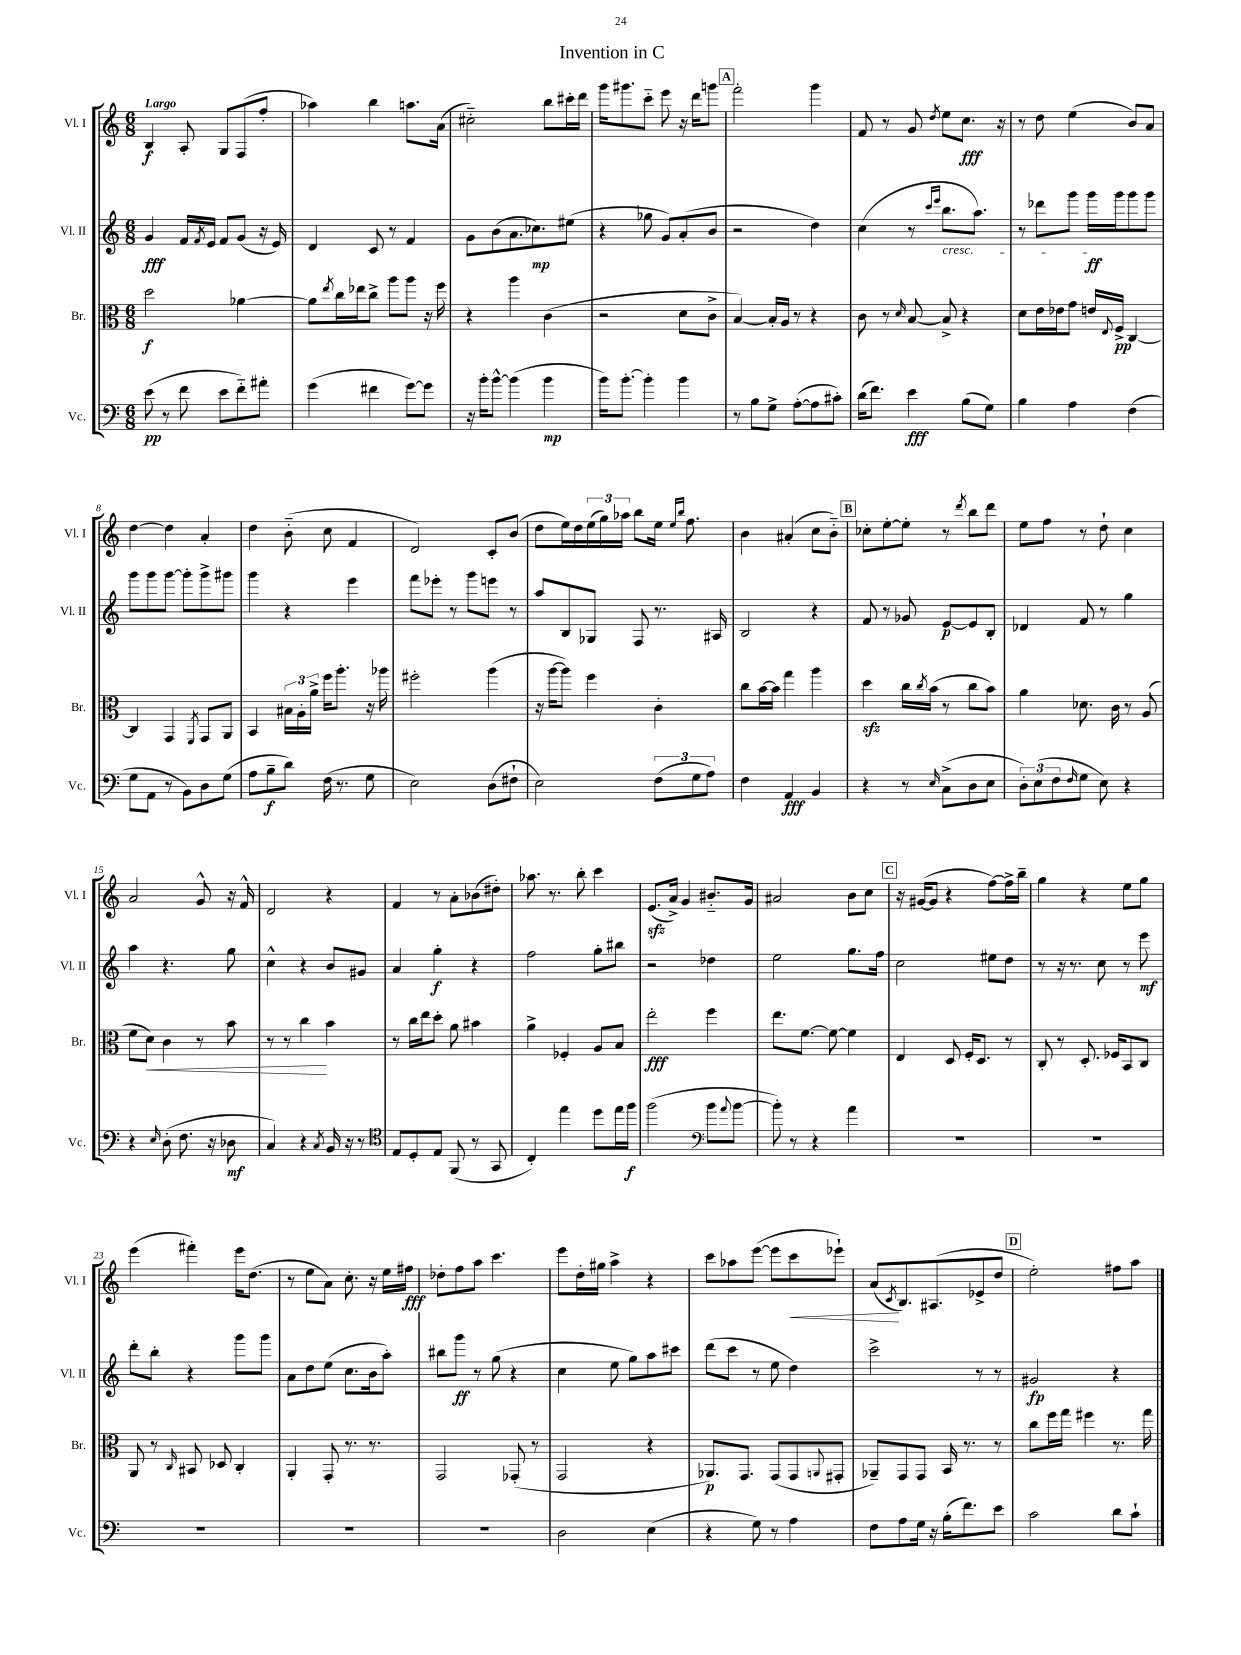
\header { title = "Invention in C" }
<<
\new StaffGroup <<
\new Staff = "s0" \with { instrumentName = "Vl. I" shortInstrumentName = "Vl. I" } {
    \clef treble \key c \major \numericTimeSignature \time 6/8 \tempo "Largo"
    b4\f a8-. g8 f8( f''8-. |
    aes''4) b''4 a''8. a'16( |
    cis''2-_) b''8 cis'''16-. d'''16 |
    g'''16 gis'''8. c'''8-_ e'''8 r16 d'''16 g'''8 |
    \mark \markup { \box "A" } f'''2-. g'''4 |
    f'8 r8 g'8 \acciaccatura { d''8 } e''8 c''8.\fff r16 |
    r8 d''8 e''4( b'8) a'8 |
    d''4~ d''4 a'4-. |
    d''4 b'8-_( c''8 f'4 |
    d'2) c'8-. b'8( |
    d''8 e''16) d''16 \tuplet 3/2 { e''16( g''16) aes''16 } b''8 e''16 \grace { e''16 b''16 } f''8. |
    b'4 ais'4-.( c''8 b'8-_) |
    \mark \markup { \box "B" } ces''8-. e''8~-. e''8-. r8 \acciaccatura { d'''8 } b''8 d'''8 |
    e''8 f''8 r8 d''8-! c''4 |
    a'2 g'8-^ r16 f'16-^ |
    d'2 r4 |
    f'4 r8 a'8-. bes'8( dis''8-.) |
    aes''8. r8. b''8-. c'''4 |
    e'8.\sfz( a'16->) g'4 bis'8.-_ g'16 |
    ais'2 b'8 c''8 |
    \mark \markup { \box "C" } r16 gis'16~( gis'8 r4 f''8~) f''16-> b''16-- |
    g''4 r4 e''8 g''8 |
    e'''4( fis'''4-.) e'''16 d''8.( |
    r8 e''8 a'8) c''8.-. r16 e''16 fis''16\fff |
    des''8-. f''8 a''8 c'''4. |
    e'''8 d''16-. gis''16 a''4-> r4 |
    c'''8 aes''8 e'''8~( e'''8 c'''8\< ees'''8-!) |
    a'8\!( \acciaccatura { c'8 } b8.) ais8.( ees'8-> d''8 |
    \mark \markup { \box "D" } e''2-.) fis''8 a''8 \bar "|." |
}
\new Staff = "s1" \with { instrumentName = "Vl. II" shortInstrumentName = "Vl. II" } {
    \clef treble \key c \major \numericTimeSignature \time 6/8
    g'4\fff f'16 \acciaccatura { f'8 } e'16 f'8 g'8( r16 e'16) |
    d'4 c'8 r8 f'4 |
    g'8 b'8( a'8. ces''8.\mp) eis''8( |
    r4 ges''8 g'8) a'8-.( b'8 |
    \mark \markup { \box "A" } r2 d''4) |
    c''4( r8 \grace { c'''16 e'''16 } b''8.\cresc a''8.) |
    r8 des'''8 g'''8 g'''16\ff\! g'''16 g'''8 g'''8 |
    g'''8 g'''8 g'''8~ g'''8-. g'''8-> gis'''8 |
    g'''4 r4 e'''4 |
    f'''8 ees'''8-. r8 g'''8 e'''8 r8 |
    a''8 b8 ges8 f8 r8. ais16 |
    b2 r4 |
    \mark \markup { \box "B" } f'8 r8 ges'8 e'8~\p e'8 b8-. |
    des'4 f'8 r8 g''4 |
    a''4 r4. g''8 |
    c''4-^ r4 b'8 gis'8 |
    a'4 g''4-.\f r4 |
    f''2 g''8-. bis''8 |
    r2 des''4 |
    e''2 g''8. f''16 |
    \mark \markup { \box "C" } c''2 eis''8 d''8 |
    r8 r16 r8. c''8 r8 e'''8\mf |
    d'''8-. b''8-. r4 g'''8 g'''8 |
    a'8 d''8 e''8( c''8. b'16 a''8-.) |
    bis''8 g'''8\ff r8 g''8( r4 |
    c''4 e''8 g''8) a''8 cis'''8 |
    d'''8( c'''8 r8 e''8 d''4) |
    c'''2-> r8 r8 |
    \mark \markup { \box "D" } gis'2\fp r4 \bar "|." |
}
\new Staff = "s2" \with { instrumentName = "Br." shortInstrumentName = "Br." } {
    \clef alto \key c \major \numericTimeSignature \time 6/8
    d''2\f aes'4~ |
    aes'8 \acciaccatura { e''8 } c''16 ees''16 c''8-> a''8 a''8 r16 f''16 |
    r4 a''4 c'4( |
    r2 d'8 c'8-> |
    \mark \markup { \box "A" } b4~) b16-. a16 r8 r4 |
    c'8 r8 \grace { d'16 } b8~ b8-> r4 |
    d'8 e'16 ees'16 g'8 e'16 \appoggiatura { e8 } f16->\pp c4~ |
    c4 g,4 \acciaccatura { f,8 } g,8 a,8 |
    b,4 \tuplet 3/2 { bis16 a16-. a'16-> } f''16 a''8.-. r16 aes''16 |
    fis''2-. a''4( |
    r16 a''16~ a''8) f''4 c'4-. |
    c''8 b'16~ b'16 g''4 a''4 |
    \mark \markup { \box "B" } d''4\sfz c''16 \acciaccatura { c''8 } b'16( r8 c''8 b'8) |
    a'4 des'8. c'16 r8 a8( |
    f'8 d'8\<) c'4 r8 b'8 |
    r8 r8 c''4\! b'4 |
    r8 c''16 e''16 d''8-. a'8 bis'4 |
    a'4-> fes4-. a8 b8 |
    e''2-.\fff f''4 |
    e''8. f'8.~ f'8~ f'4 |
    \mark \markup { \box "C" } e4 d8 f16-. d8. r8 |
    c8-. r8 d8.-. fes16 b,8 c8 |
    a,8 r8 \grace { c16 } bis,8 des8 c4-. |
    a,4-. g,8-. r8. r8. |
    g,2 ges,8-.( r8 |
    g,2 r4 |
    aes,8.\p) g,8. g,8( g,8 \appoggiatura { a,8 } gis,8-. |
    aes,8--) g,8 g,8 b,16 r8. r8 |
    \mark \markup { \box "D" } c''8 f''16 g''16 fis''4 r8. g''16 \bar "|." |
}
\new Staff = "s3" \with { instrumentName = "Vc." shortInstrumentName = "Vc." } {
    \clef bass \key c \major \numericTimeSignature \time 6/8
    e'8\pp( r8 f'8 e'8 f'8-_) ais'8-. |
    g'4( fis'4 g'8~) g'8 |
    r16 b'16-. b'8~-^ b'4( b'4\mp |
    b'16) b'8.~-. b'4-. b'4 |
    \mark \markup { \box "A" } r8 b8 g8-> a8~-.( a8 cis'8-.) |
    d'16( f'8.) e'4\fff b8( g8) |
    b4 a4 f4( |
    g8 a,8 r8 b,8) d8 g8( |
    a8 b8--\f d'8) f16( r8. g8 |
    e2) d8( fis8-! |
    e2) \tuplet 3/2 { f8( g8 a8) } |
    f4 a,4\fff b,4 |
    \mark \markup { \box "B" } r4 r8 \grace { e16 } c8->( d8 e8 |
    \tuplet 3/2 { d8-.) e8( f8 } \grace { f16 } g8 e8) r4 |
    r4 \grace { e16 } d8-.( f8. r16 des8\mf |
    c4) r4 \acciaccatura { c8 } b,16 r16 r8 |
    \clef tenor e8 d8-. e8 f,8( r8 g,8 |
    c4-.) e''4 d''8 e''16 f''16\f |
    f''2( \clef bass b'8 \appoggiatura { a'8 } b'8~ |
    b'8-.) r8 r4 a'4 |
    \mark \markup { \box "C" } R2. |
    R2. |
    R2. |
    R2. |
    R2. |
    d2 e4( |
    r4 g8) r8 a4 |
    f8 a8 g16 r16 b16-.( f'8.) e'8 |
    \mark \markup { \box "D" } c'2 d'8 c'8-! \bar "|." |
}
>>
>>
